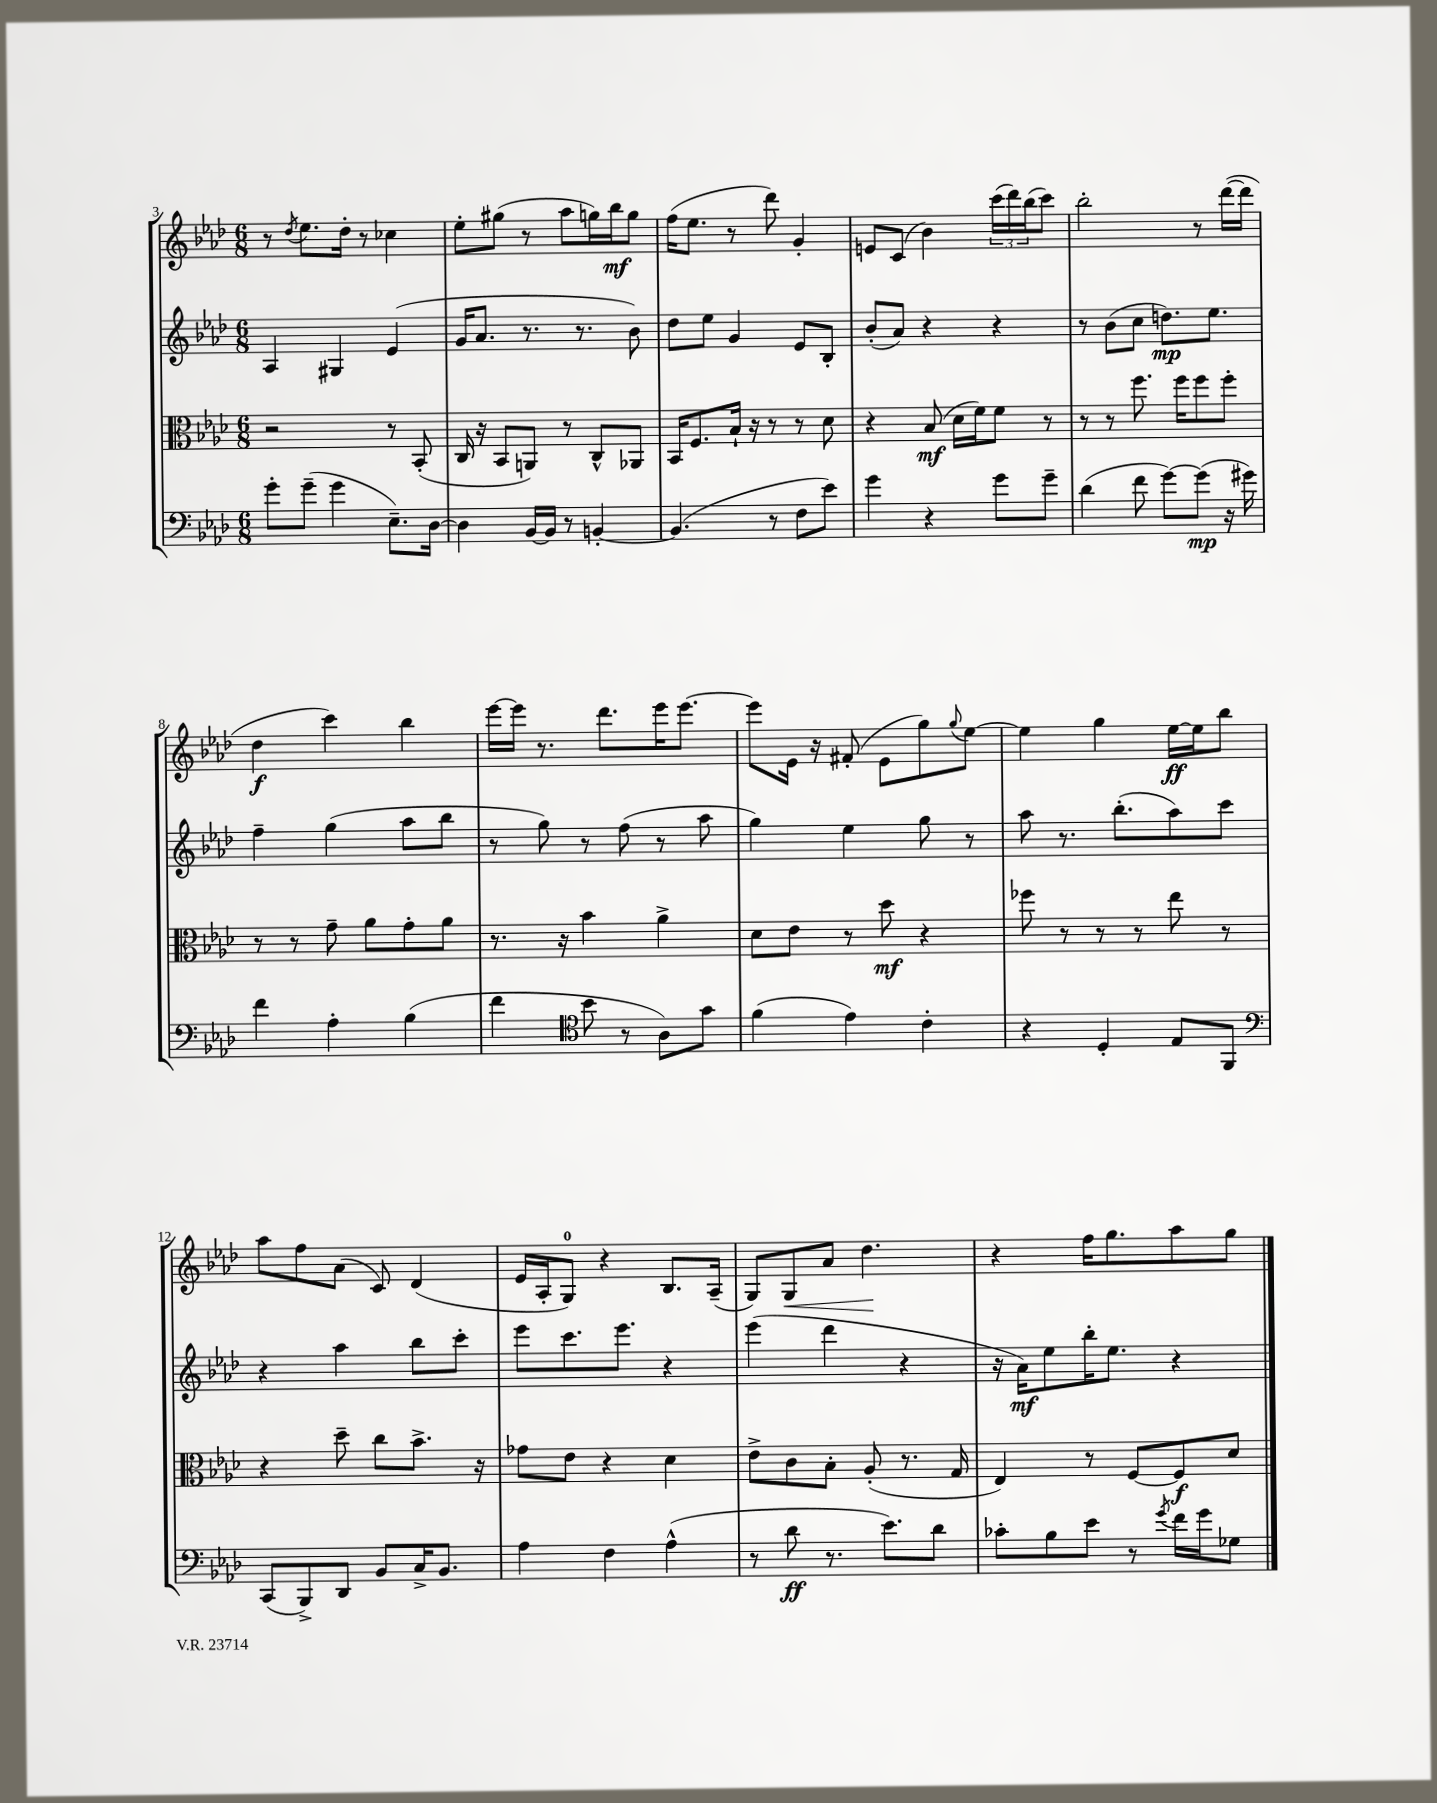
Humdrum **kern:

**kern	**kern	**kern	**kern
*staff4	*staff3	*staff2	*staff1
*clefF4	*clefC3	*clefG2	*clefG2
*k[b-e-a-d-]	*k[b-e-a-d-]	*k[b-e-a-d-]	*k[b-e-a-d-]
*M6/8	*M6/8	*M6/8	*M6/8
8g'\L	2r	4A-/	8r
.	.	.	8qdd-/
(8g~\J	.	.	8.ee-\L
4g\	.	4G#/	.
.	.	.	16dd-'\Jk
.	.	.	8r
8.E-~\L)	8r	(4e-/	4cc-\
.	(8BB-'/	.	.
[16D-\Jk	.	.	.
=	=	=	=
4D-\]	16C/	16g/LK	8ee-'\L
.	16r	8.a-/J	.
.	8BB-/L	.	(8gg#\J
[16BB-/LL	8AA/J)	8.r	8r
16BB-/]JJ	.	.	.
8r	8r	.	8aa-\L
.	.	8.r	.
[4BB'/	8C^^/L	.	16gg\L)
.	.	.	16bb-\J
.	8AA-/J	8b-\)	8gg\J
=	=	=	=
(4.BB/]	16BB-/LK	8dd-\L	(16ff\LK
.	8.F/	.	8.ee-\J
.	.	8ee-\J	.
.	16B-`/Jk	4g/	8r
.	16r	.	.
8r	8r	.	8ddd-\)
8F\L	8r	8e-/L	4g'/
8e-\J)	8d-\	8B-'/J	.
=	=	=	=
4g\	4r	(8b-'/L	8e/L
.	.	8a-/J)	(8c/J
4r	(8B-/	4r	4b-\)
.	16d-\LL	.	.
.	16f\J)	.	.
8g\L	8f\J	4r	(24ccc\LL
.	.	.	24ddd-\)
.	.	.	(24bb-\J
8g~\J	8r	.	8ccc\J)
=	=	=	=
(4d-\	8r	8r	2bb-'\
.	8r	(8b-\L	.
8f\	8.ff\	8cc\J	.
[8g\L)	.	8.dd\L)	.
.	16ff\LK	.	.
(8g\]J	8ff\	.	8r
.	.	8.ee-\J	.
16r	8ff'\J	.	([16ddd-\LL
16g#\)	.	.	16ddd-\]JJ
=	=	=	=
4f\	8r	4ff~\	4dd-\
.	8r	.	.
4A-'\	8g~\	(4gg\	4ccc\)
.	8a-\L	.	.
(4B-\	8g'\	8aa-\L	4bb-\
.	8a-\J	8bb-\J	.
=	=	=	=
4f\	8.r	8r	[16eee-\LL
.	.	.	16eee-\]JJ
.	.	8gg\)	8.r
.	16r	.	.
*clefC4	*	*	*
8b-\	4b-\	8r	.
.	.	.	8.ddd-\L
8r	.	(8ff\	.
8A-\L)	4a-^\	8r	16eee-\K
.	.	.	[8.eee-\J
8g\J	.	8aa-\	.
=	=	=	=
(4f\	8d-\L	4gg\)	8eee-\]L
.	8e-\J	.	16e-\Jk
.	.	.	16r
4e-\)	8r	4ee-\	(8f#'/
.	8dd-\	.	8e-\L
4c'\	4r	8gg\	8gg\)
.	.	.	8qqgg/
.	.	8r	[8ee-\J
=	=	=	=
4r	8ff-\	8aa-\	4ee-\]
.	8r	8.r	.
4D-'/	8r	.	4gg\
.	.	(8.bb-'\L	.
.	8r	.	.
8E-/L	8ee-\	8aa-\)	[16ee-\LL
.	.	.	16ee-\]J
8FF/J	8r	8ccc\J	8bb-\J
=	=	=	=
*clefF4	*	*	*
(8CC/L	4r	4r	8aa-\L
8BBB-^/)	.	.	8ff\
8DD-/J	8dd-~\	4aa-\	(8a-\J
8BB-/L	8cc\L	.	8c/)
16C^/K	8.b-^\J	8bb-\L	(4d-/
8.BB-/J	.	.	.
.	.	8ccc'\J	.
.	16r	.	.
=	=	=	=
4A-\	8g-\L	8eee-\L	16e-/LL
.	.	.	16A-'/J
.	8e-\J	8.ccc\	8G/J)
4F\	4r	.	4r
.	.	8.eee-\J	.
(4A-^^\	4d-\	4r	8.B-/L
.	.	.	(16A-~/Jk
=	=	=	=
8r	8e-^\L	(4eee-\	8G/L)
8d-\	8c\	.	8G/
8.r	8B-'\J	4ddd-\	8a-/J
.	(8A-'/	.	4.dd-\
8.e-\L)	.	.	.
.	8.r	4r	.
8d-\J	.	.	.
.	16G/	.	.
=	=	=	=
8c-'\L	4E-/)	16r	4r
.	.	16a-\LK)	.
8B-\	.	8ee-\	.
8e-\J	8r	16bb-'\K	16ff\LK
.	.	8.ee-\J	8.gg\
8r	[8F/L	.	.
8qg/	.	.	.
16f\LL	8F/]	4r	8aa-\
16g\J	.	.	.
8G-\J	8d-/J	.	8gg\J
==	==	==	==
*-	*-	*-	*-
